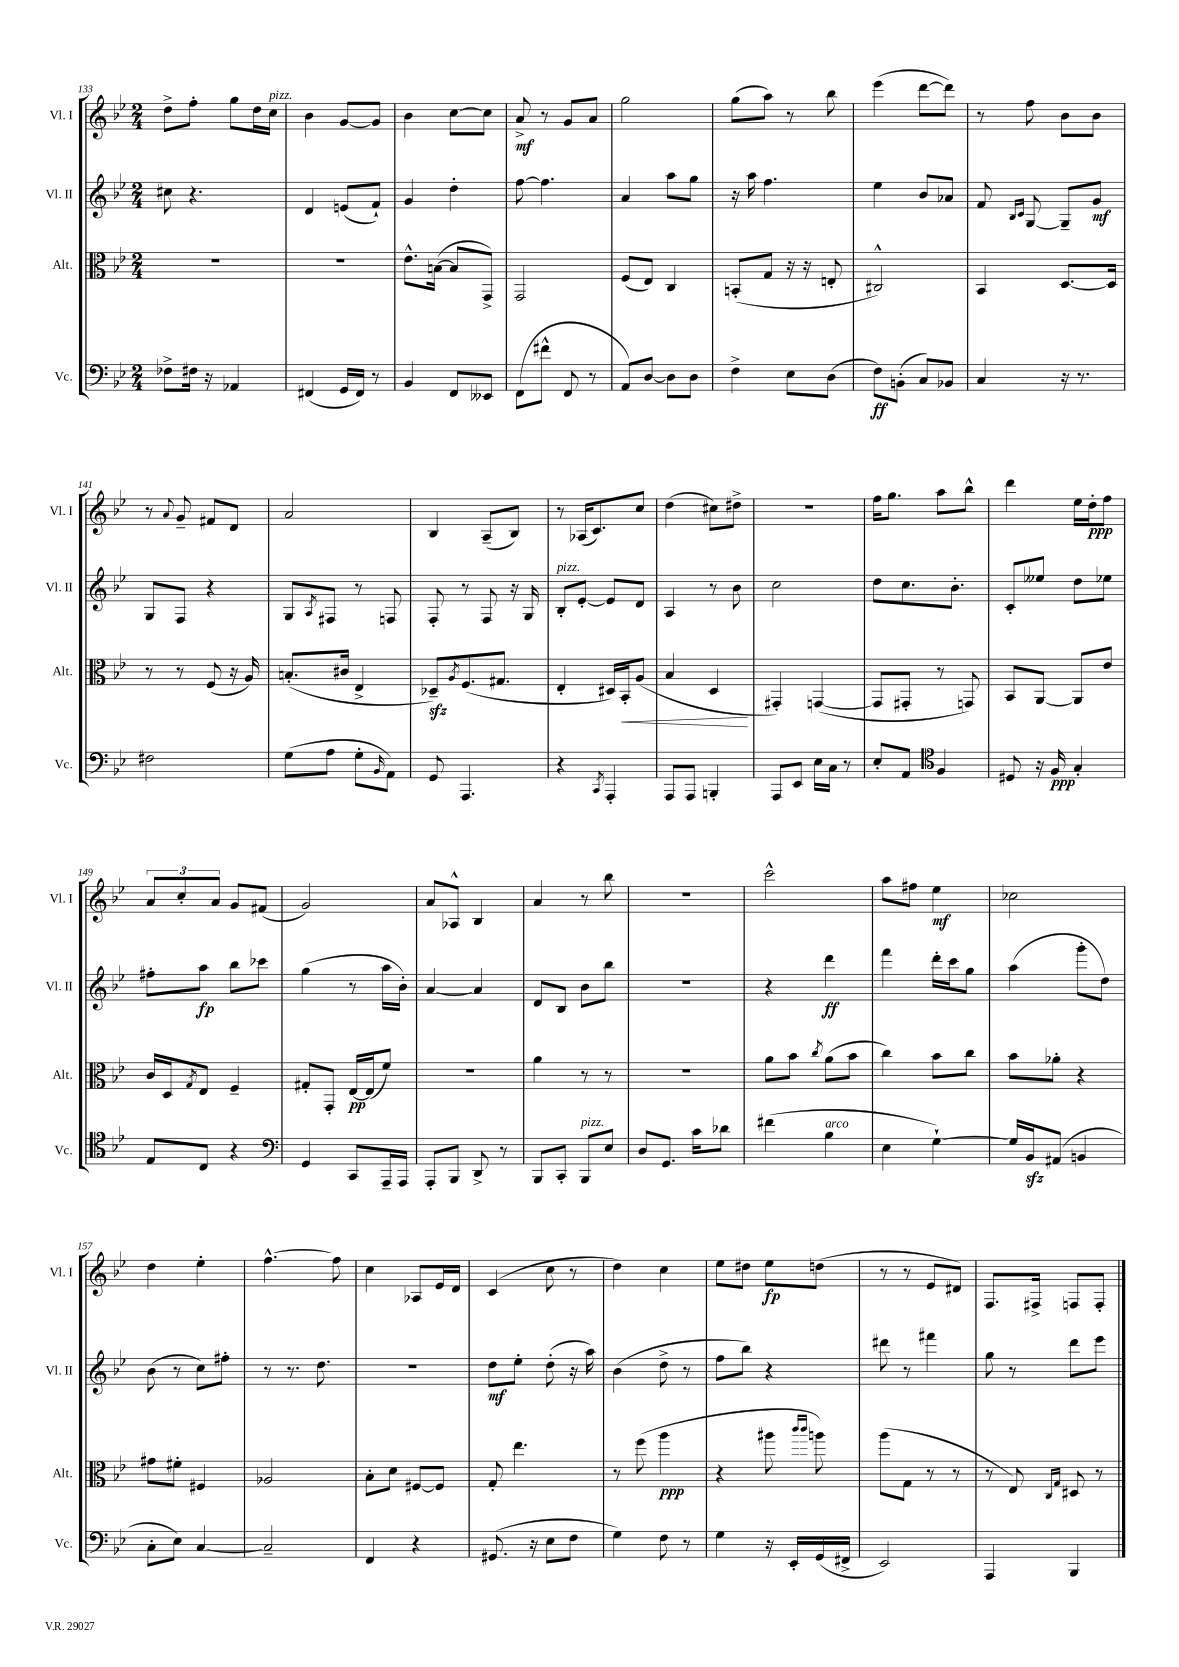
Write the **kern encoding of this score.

**kern	**dynam	**kern	**dynam	**kern	**dynam	**kern	**dynam
*part4	*part4	*part3	*part3	*part2	*part2	*part1	*part1
*staff4	*staff4	*staff3	*staff3	*staff2	*staff2	*staff1	*staff1
*I"Vc.	*	*I"Alt.	*	*I"Vl. II	*	*I"Vl. I	*
*I'Vc.	*	*I'Alt.	*	*I'Vl. II	*	*I'Vl. I	*
*clefF4	*	*clefC3	*	*clefG2	*	*clefG2	*
*k[b-e-]	*	*k[b-e-]	*	*k[b-e-]	*	*k[b-e-]	*
*M2/4	*	*M2/4	*	*M2/4	*	*M2/4	*
=133	=133	=133	=133	=133	=133	=133	=133
8F-X^\L	.	2r	.	8cc#X\	.	8dd^\L	.
16F#X\Jk	.	.	.	4.r	.	8ff'\J	.
16r	.	.	.	.	.	.	.
4AA-X/	.	.	.	.	.	8gg\L	.
.	.	.	.	.	.	16dd\L	.
!	!	!	!	!	!	!LO:TX:a:i:t=pizz.	!
.	.	.	.	.	.	16cc\JJ	.
=134	=134	=134	=134	=134	=134	=134	=134
(4FF#X/	.	2r	.	4d/	.	4b-\	.
16GG/LL	.	.	.	(8en/L	.	[8g/L	.
16FF#/JJ)	.	.	.	.	.	.	.
8r	.	.	.	8f`/J)	.	8g/J]	.
=135	=135	=135	=135	=135	=135	=135	=135
4BB-/	.	8.e-^^\L	.	4g/	.	4b-\	.
.	.	([16Bn\Jk	.	.	.	.	.
8FF/L	.	8B/L]	.	4dd'\	.	[8cc\L	.
8EE--X/J	.	8GG^/J)	.	.	.	8cc\J]	.
=136	=136	=136	=136	=136	=136	=136	=136
(8FF\L	.	2GG/	.	[8ff\	.	8a^/	mf
8f#X^^\J	.	.	.	4.ff\]	.	8r	.
8FF/	.	.	.	.	.	8g/L	.
8r	.	.	.	.	.	8a/J	.
=137	=137	=137	=137	=137	=137	=137	=137
8AA/L)	.	(8F/L	.	4a/	.	2gg\	.
[8D/J	.	8E-/J)	.	.	.	.	.
8D\L]	.	4C/	.	8aa\L	.	.	.
8D\J	.	.	.	8gg\J	.	.	.
=138	=138	=138	=138	=138	=138	=138	=138
4F^\	.	(8BBn'/L	.	16r	.	(8gg\L	.
.	.	.	.	16aa\	.	.	.
.	.	8G/J	.	4.ff\	.	8aa\J)	.
8E-\L	.	16r	.	.	.	8r	.
.	.	16r	.	.	.	.	.
(8D\J	.	8En'/	.	.	.	8bb-\	.
=139	=139	=139	=139	=139	=139	=139	=139
8F\L)	ff	2C#X^^/)	.	4ee-\	.	(4eee-\	.
(8BBn'\J	.	.	.	.	.	.	.
8C/L)	.	.	.	8b-/L	.	[8ddd\L	.
8BB-X/J	.	.	.	8a-X/J	.	8ddd\J])	.
=140	=140	=140	=140	=140	=140	=140	=140
4C/	.	4BB-/	.	8f/	.	8r	.
.	.	.	.	16qqB-/LL	.	.	.
.	.	.	.	16qqc/JJ	.	.	.
.	.	.	.	[8G/	.	8ff\	.
16r	.	[8.D/L	.	8G~/L]	.	8b-\L	.
8.r	.	.	.	.	.	.	.
.	.	.	.	8g/J	mf	8b-\J	.
.	.	16D/Jk]	.	.	.	.	.
!!LO:LB:g=z
=141	=141	=141	=141	=141	=141	=141	=141
2F#X\	.	8r	.	8G/L	.	8r	.
.	.	.	.	.	.	8qqa/	.
.	.	8r	.	8F/J	.	8g~/	.
.	.	(8F/	.	4r	.	8f#X/L	.
.	.	16r	.	.	.	8d/J	.
.	.	16A/)	.	.	.	.	.
=142	=142	=142	=142	=142	=142	=142	=142
(8G\L	.	(8.Bn'/L	.	8G/L	.	2a/	.
.	.	.	.	8qA/	.	.	.
8A\J	.	.	.	8F#X/J	.	.	.
.	.	16c#X/Jk	.	.	.	.	.
8G'\L	.	4E-^/	.	8r	.	.	.
16qqBB-/	.	.	.	.	.	.	.
8AA\J)	.	.	.	8Fn/	.	.	.
=143	=143	=143	=143	=143	=143	=143	=143
8GG/	.	8D-Xzz~/L)	.	8F'/	.	4B-/	.
.	.	8qA/	.	.	.	.	.
4.AAA/	.	(8.F/	.	8r	.	.	.
.	.	.	.	8F/	.	(8A~/L	.
.	.	8.G#X/J	.	.	.	.	.
.	.	.	.	16r	.	8B-/J)	.
.	.	.	.	16G/	.	.	.
=144	=144	=144	=144	=144	=144	=144	=144
!	!	!	!	!LO:TX:a:i:t=pizz.	!	!	!
4r	.	4E-'/	.	8B-'/L	.	8r	.
.	.	.	.	[8e-'/J	.	(16A-X/KL	.
.	.	.	.	.	.	8.c/)	.
8qCC/	.	.	.	.	.	.	.
4AAA'/	.	16D#X/LL)	.	8e-/L]	.	.	.
!	!	!	!LO:HP:b	!	!	!	!
.	.	16BB-'/J	<	.	.	.	.
.	.	(8A/J	.	8d/J	.	8cc/J	.
=145	=145	=145	=145	=145	=145	=145	=145
8AAA/L	.	4B-/	.	4A/	.	(4dd\	.
8AAA/J	.	.	.	.	.	.	.
4BBBn'/	.	4D/	.	8r	.	8cc#X\L)	.
.	.	.	.	8b-\	.	8dd#X^\J	.
.	.	.	[	.	.	.	.
=146	=146	=146	=146	=146	=146	=146	=146
8AAA/L	.	4GG#X'/)	.	2cc\	.	2r	.
8EE-/J	.	.	.	.	.	.	.
16E-\LL	.	([4GGn/	.	.	.	.	.
16C\JJ	.	.	.	.	.	.	.
8r	.	.	.	.	.	.	.
=147	=147	=147	=147	=147	=147	=147	=147
8E-'/L	.	8GG/L]	.	8dd\L	.	16ff\KL	.
.	.	.	.	.	.	8.gg\J	.
8AA/J	.	8GG#X'/J	.	8.cc\	.	.	.
*clefC4	*	*	*	*	*	*	*
4F/	.	8r	.	.	.	8aa\L	.
.	.	.	.	8.b-'\J	.	.	.
.	.	8GGn/)	.	.	.	8bb-^^\J	.
=148	=148	=148	=148	=148	=148	=148	=148
8D#X/	.	8BB-/L	.	8c'/L	.	4ddd\	.
16r	.	[8AA/J	.	8ee--X/J	.	.	.
16F/	ppp	.	.	.	.	.	.
4G'/	.	8AA/L]	.	8dd\L	.	16ee-\LL	.
.	.	.	.	.	.	16dd'\J	ppp
.	.	8e-/J	.	8ee-X\J	.	8ff\J	.
!!LO:LB:g=z
=149	=149	=149	=149	=149	=149	=149	=149
8E-/L	.	16c/LL	.	8ff#X'\L	.	12a/L	.
.	.	16D/J	.	.	.	.	.
.	.	.	.	.	.	12cc'/	.
.	.	8qG/	.	.	.	.	.
8C/J	.	8E-/J	.	8aa\J	fp	.	.
.	.	.	.	.	.	12a/J	.
4r	.	4F~/	.	8bb-\L	.	8g/L	.
.	.	.	.	8ccc-X\J	.	(8f#X/J	.
=150	=150	=150	=150	=150	=150	=150	=150
*clefF4	*	*	*	*	*	*	*
4GG/	.	8G#X'/L	.	(4gg\	.	2g/)	.
.	.	8GG'/J	.	.	.	.	.
8CC/L	.	[16E-/LL	pp	8r	.	.	.
.	.	(16E-/J]	.	.	.	.	.
16AAA~/L	.	8f/J)	.	16aa\LL	.	.	.
16AAA/JJ	.	.	.	16b-'\JJ)	.	.	.
=151	=151	=151	=151	=151	=151	=151	=151
8AAA'/L	.	2r	.	[4a/	.	8a/L	.
8BBB-/J	.	.	.	.	.	8A-X^^/J	.
8DD^/	.	.	.	4a/]	.	4B-/	.
8r	.	.	.	.	.	.	.
=152	=152	=152	=152	=152	=152	=152	=152
8BBB-/L	.	4a\	.	8d/L	.	4a/	.
8CC'/J	.	.	.	8B-/J	.	.	.
!LO:TX:a:i:t=pizz.	!	!	!	!	!	!	!
8BBB-/L	.	8r	.	8b-\L	.	8r	.
8E-/J	.	8r	.	8bb-\J	.	8bb-\	.
=153	=153	=153	=153	=153	=153	=153	=153
8D/L	.	2r	.	2r	.	2r	.
8.GG/J	.	.	.	.	.	.	.
16c\KL	.	.	.	.	.	.	.
8d-X\J	.	.	.	.	.	.	.
=154	=154	=154	=154	=154	=154	=154	=154
(4f#X\	.	8a\L	.	4r	.	2ccc^^\	.
.	.	8b-\J	.	.	.	.	.
.	.	8qcc/	.	.	.	.	.
!LO:TX:a:i:t=arco	!	!	!	!	!	!	!
4B-\	.	(8a\L	.	4ddd\	ff	.	.
.	.	8b-\J	.	.	.	.	.
=155	=155	=155	=155	=155	=155	=155	=155
4E-\	.	4cc\)	.	4fff\	.	8aa\L	.
.	.	.	.	.	.	8ff#X\J	.
[4G`\)	.	8b-\L	.	16ddd'\LL	.	4ee-\	mf
.	.	.	.	16ccc\J	.	.	.
.	.	8cc\J	.	8gg\J	.	.	.
=156	=156	=156	=156	=156	=156	=156	=156
16G/LL]	.	8b-\L	.	(4aa\	.	2cc-X\	.
16BB-zz/J	.	.	.	.	.	.	.
(8AA#X/J	.	8a-X'\J	.	.	.	.	.
4BBn/	.	4r	.	8ggg'\L	.	.	.
.	.	.	.	8dd\J)	.	.	.
!!LO:LB:g=z
=157	=157	=157	=157	=157	=157	=157	=157
8C'\L	.	8g#X\L	.	(8b-\	.	4dd\	.
8E-\J)	.	8f#X'\J	.	8r	.	.	.
[4C/	.	4F#X/	.	8cc\L)	.	4ee-'\	.
.	.	.	.	8ff#X'\J	.	.	.
=158	=158	=158	=158	=158	=158	=158	=158
2C~/]	.	2A-X/	.	8r	.	[4.ff^^\	.
.	.	.	.	8.r	.	.	.
.	.	.	.	8.dd\	.	.	.
.	.	.	.	.	.	8ff\]	.
=159	=159	=159	=159	=159	=159	=159	=159
4FF/	.	8B-'\L	.	2r	.	4cc\	.
.	.	8d\J	.	.	.	.	.
4r	.	[8F#X/L	.	.	.	8A-X/L	.
.	.	8F#/J]	.	.	.	16e-/L	.
.	.	.	.	.	.	16d/JJ	.
=160	=160	=160	=160	=160	=160	=160	=160
(8.GG#X/	.	8G'/	.	8dd\L	mf	(4c/	.
.	.	4.ee-\	.	8ee-'\J	.	.	.
16r	.	.	.	.	.	.	.
8E-\L	.	.	.	(8dd'\	.	8cc\	.
8F\J	.	.	.	16r	.	8r	.
.	.	.	.	16aa\)	.	.	.
=161	=161	=161	=161	=161	=161	=161	=161
4G\)	.	8r	.	(4b-\	.	4dd\)	.
.	.	(8ff\	.	.	.	.	.
8F\	.	4aa\	ppp	8dd^\	.	4cc\	.
8r	.	.	.	8r	.	.	.
=162	=162	=162	=162	=162	=162	=162	=162
4G\	.	4r	.	8ff\L	.	8ee-\L	.
.	.	.	.	8bb-\J)	.	8dd#X\J	.
16r	.	8aa#X\	.	4r	.	8ee-\L	fp
16EE-'/LL	.	.	.	.	.	.	.
.	.	16qqccc/LL	.	.	.	.	.
.	.	16qqccc/JJ	.	.	.	.	.
(16GG/	.	8aan\)	.	.	.	(8ddn\J	.
16FF#X^/JJ	.	.	.	.	.	.	.
=163	=163	=163	=163	=163	=163	=163	=163
2EE-/)	.	(8aa\L	.	8ddd#X\	.	8r	.
.	.	8G\J	.	8r	.	8r	.
.	.	8r	.	4fff#X\	.	8e-/L	.
.	.	8r	.	.	.	8d#X/J)	.
=164	=164	=164	=164	=164	=164	=164	=164
4AAA/	.	8r	.	8gg\	.	8.F/L	.
.	.	8E-/)	.	8r	.	.	.
.	.	.	.	.	.	16F#X^/Jk	.
.	.	16qqC/LL	.	.	.	.	.
.	.	16qqG/JJ	.	.	.	.	.
4BBB-/	.	8D#X/	.	8ddd\L	.	8Fn/L	.
.	.	8r	.	8eee-\J	.	8F'/J	.
==	==	==	==	==	==	==	==
*-	*-	*-	*-	*-	*-	*-	*-
